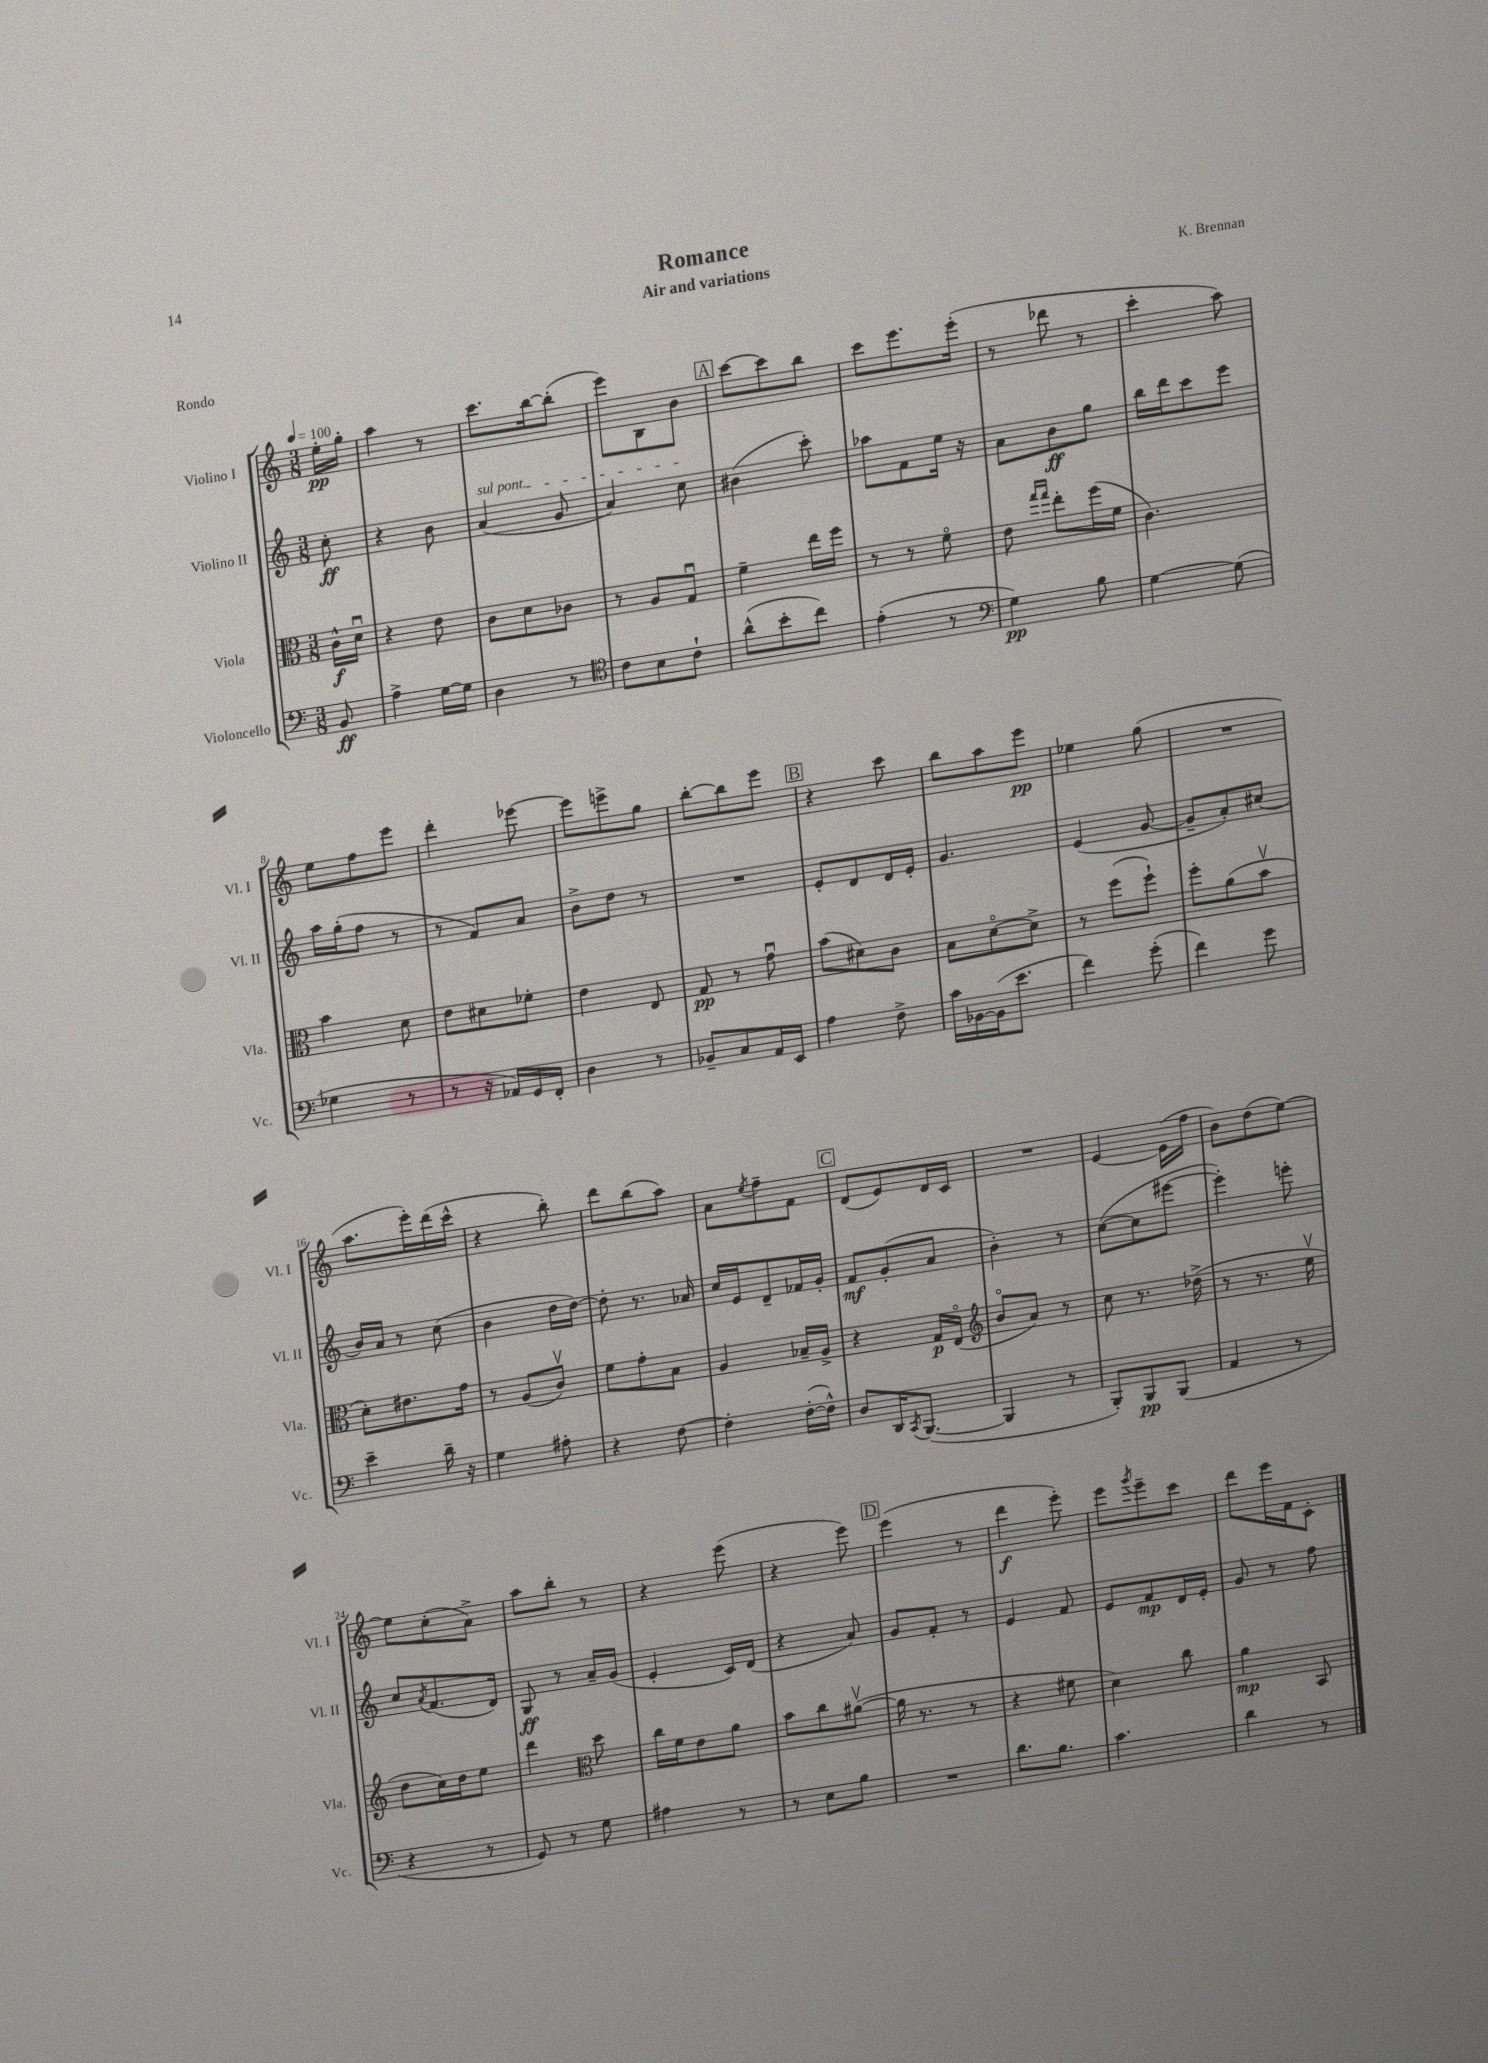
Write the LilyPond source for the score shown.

\header { title = "Romance" composer = "K. Brennan" subtitle = "Air and variations" piece = "Rondo" }
<<
\new StaffGroup <<
\new Staff = "s0" \with { instrumentName = "Violino I" shortInstrumentName = "Vl. I" } {
    \clef treble \key c \major \numericTimeSignature \time 3/8 \partial 8 \tempo 4 = 100
    e''16-.\pp g''16-. |
    a''4 r8 |
    c'''8. b''16~ b''8-.( |
    e'''8) b8 b'8 |
    \mark \markup { \box "A" } c'''8~ c'''8 b''8 |
    c'''8 e'''8. e'''16-.( |
    r8 des'''8 r8 |
    c'''4-. a''8) |
    e''8 f''8 e'''8 |
    d'''4-. ees'''8~ |
    ees'''8 e'''8-> g''8 |
    b''8~-. b''8 e'''8 |
    \mark \markup { \box "B" } r4 c'''8 |
    b''8 a''8 e'''8\pp |
    ees''4 g''8( |
    R4. |
    a''8. e'''16-.) d'''16( c'''16-^ |
    r4 b''8-.) |
    d'''8 b''8( a''8) |
    a'8 \acciaccatura { e''8 } f''8-- f'8 |
    \mark \markup { \box "C" } d'8( e'8) d'16 c'16 |
    R4. |
    e'4~ e'16( f''16 |
    b'8) d''8( e''8~) |
    e''8 c''8-.( a'8->) |
    a''8 b''8-. r8 |
    r4 e'''8( |
    r4 e'''8) |
    \mark \markup { \box "D" } e'''4( r8 |
    d'''4\f e'''8-.) |
    e'''8 \acciaccatura { g'''8 } e'''8-- c'''8 |
    d'''8 e'''16 f'16 c'8-. \bar "|." |
}
\new Staff = "s1" \with { instrumentName = "Violino II" shortInstrumentName = "Vl. II" } {
    \clef treble \key c \major \numericTimeSignature \time 3/8 \partial 8
    c''8-.\ff |
    r4 b'8 |
    \once \override TextSpanner.bound-details.left.text = \markup { \italic "sul pont." } a'4\startTextSpan( g'8 |
    a'4) c''8\stopTextSpan |
    \mark \markup { \box "A" } bis'4( c'''8-.) |
    aes''8 f'8 e''16 r16 |
    a'8 b'8\ff g''8 |
    b''16 d'''16 c'''8 e'''8 |
    a''16 g''16-.( f''8 r8 |
    r8 f'8) a'8 |
    b'8-> d''8 r8 |
    R4. |
    \mark \markup { \box "B" } e'8-. d'8 d'16 e'16-. |
    g'4. |
    e'4( g'8~ |
    g'8-- a'8-.) cis''8( |
    b'16) a'16 r8 c''8( |
    b'4 d''16 d''16~) |
    d''8-. r8. aes'16 |
    c''16 e'16 d'8-- fes'16 g'16-. |
    \mark \markup { \box "C" } f'8\mf g'8-.( a'8 |
    b'4-.) r8 |
    c''8~( c''8 eis'''8~ |
    eis'''4-.) e'''8-. |
    c''8 \acciaccatura { a'8 } f'8.( d'16) |
    g8\ff r8 a'16-- g'16( |
    e'4-. c'16) d'16( |
    r4 a'8) |
    \mark \markup { \box "D" } g'8 f'8-. r8 |
    e'4 f'8 |
    e'8 f'8\mp d'16 e'16-. |
    g'8 r8 f''8 \bar "|." |
}
\new Staff = "s2" \with { instrumentName = "Viola" shortInstrumentName = "Vla." } {
    \clef alto \key c \major \numericTimeSignature \time 3/8 \partial 8
    c'16-^\f d'16\downbow |
    r4 e'8 |
    c'8 d'8 ces'8 |
    r8 a8 g8\downbow |
    \mark \markup { \box "A" } f'4-- e''16 f''16 |
    r8 r8 f'8\flageolet |
    e'8 \grace { g''16 g''16 } e''8-. f''16( f'16 |
    c'4.) |
    b'4 d'8 |
    e'8 dis'8 fes'8-. |
    e'4 e8 |
    g8\pp r8 g'8\downbow |
    \mark \markup { \box "B" } b'8( dis'8) c'8 |
    b8 d'8~\flageolet d'8-> |
    r8 f''8( f''8-!) |
    f''8-. a'8( b'8\upbow |
    d'8-.) eis'8. g'16 |
    r8 a8( c'8\upbow) |
    f'8 g'8-. b8 |
    a4 bes16-- a16-> |
    \mark \markup { \box "C" } r4 g16\p e16\flageolet( |
    \clef treble b'8\flageolet a'8) r8 |
    c''8 r8. des''16->( |
    r8 r8. e''16\upbow |
    d''8 c''16) d''16 e''8 |
    d'''4 \clef alto d''8 |
    c''16 f'16 e'8 a'8 |
    b'8 c''8 ais'8~\upbow( |
    \mark \markup { \box "D" } ais'16 r8. r8 |
    r4 fis'8 |
    d'4) c''8 |
    a'4\mp b,8 \bar "|." |
}
\new Staff = "s3" \with { instrumentName = "Violoncello" shortInstrumentName = "Vc." } {
    \clef bass \key c \major \numericTimeSignature \time 3/8 \partial 8
    b,8\ff |
    a4-> g16~ g16 |
    d4 r8 |
    \clef tenor c'8 b8 c'8-! |
    \mark \markup { \box "A" } a'8-^( b'8-. c''8) |
    e'4-.( r8 |
    \clef bass g4\pp) b8 |
    g4~ g8( |
    ges4 r8 |
    r8 r16 aes,16) g,16 f,16-. |
    d4 r8 |
    bes,8-- c8 a,16 e,16 |
    \mark \markup { \box "B" } a4 f8-> |
    c'16 bes,16~ bes,16( e'8. |
    f'4) g'8-.( |
    f'4) g'8 |
    e'4-- d'16-- r16 |
    g4 ais8-. |
    r4 f8~ |
    f4-. f16~-.( f16-^) |
    \mark \markup { \box "C" } d8 d,16 \acciaccatura { c,8 } b,,8.~( |
    b,,4 r8 |
    b,,8-.) b,,8\pp b,,8( |
    a,4 r8 |
    r4 r8 |
    g,8) r8 g8 |
    ais4 r8 |
    r8 e8 b8 |
    \mark \markup { \box "D" } R4. |
    d'8. b8. |
    c'4. |
    d'4 r8 \bar "|." |
}
>>
>>
